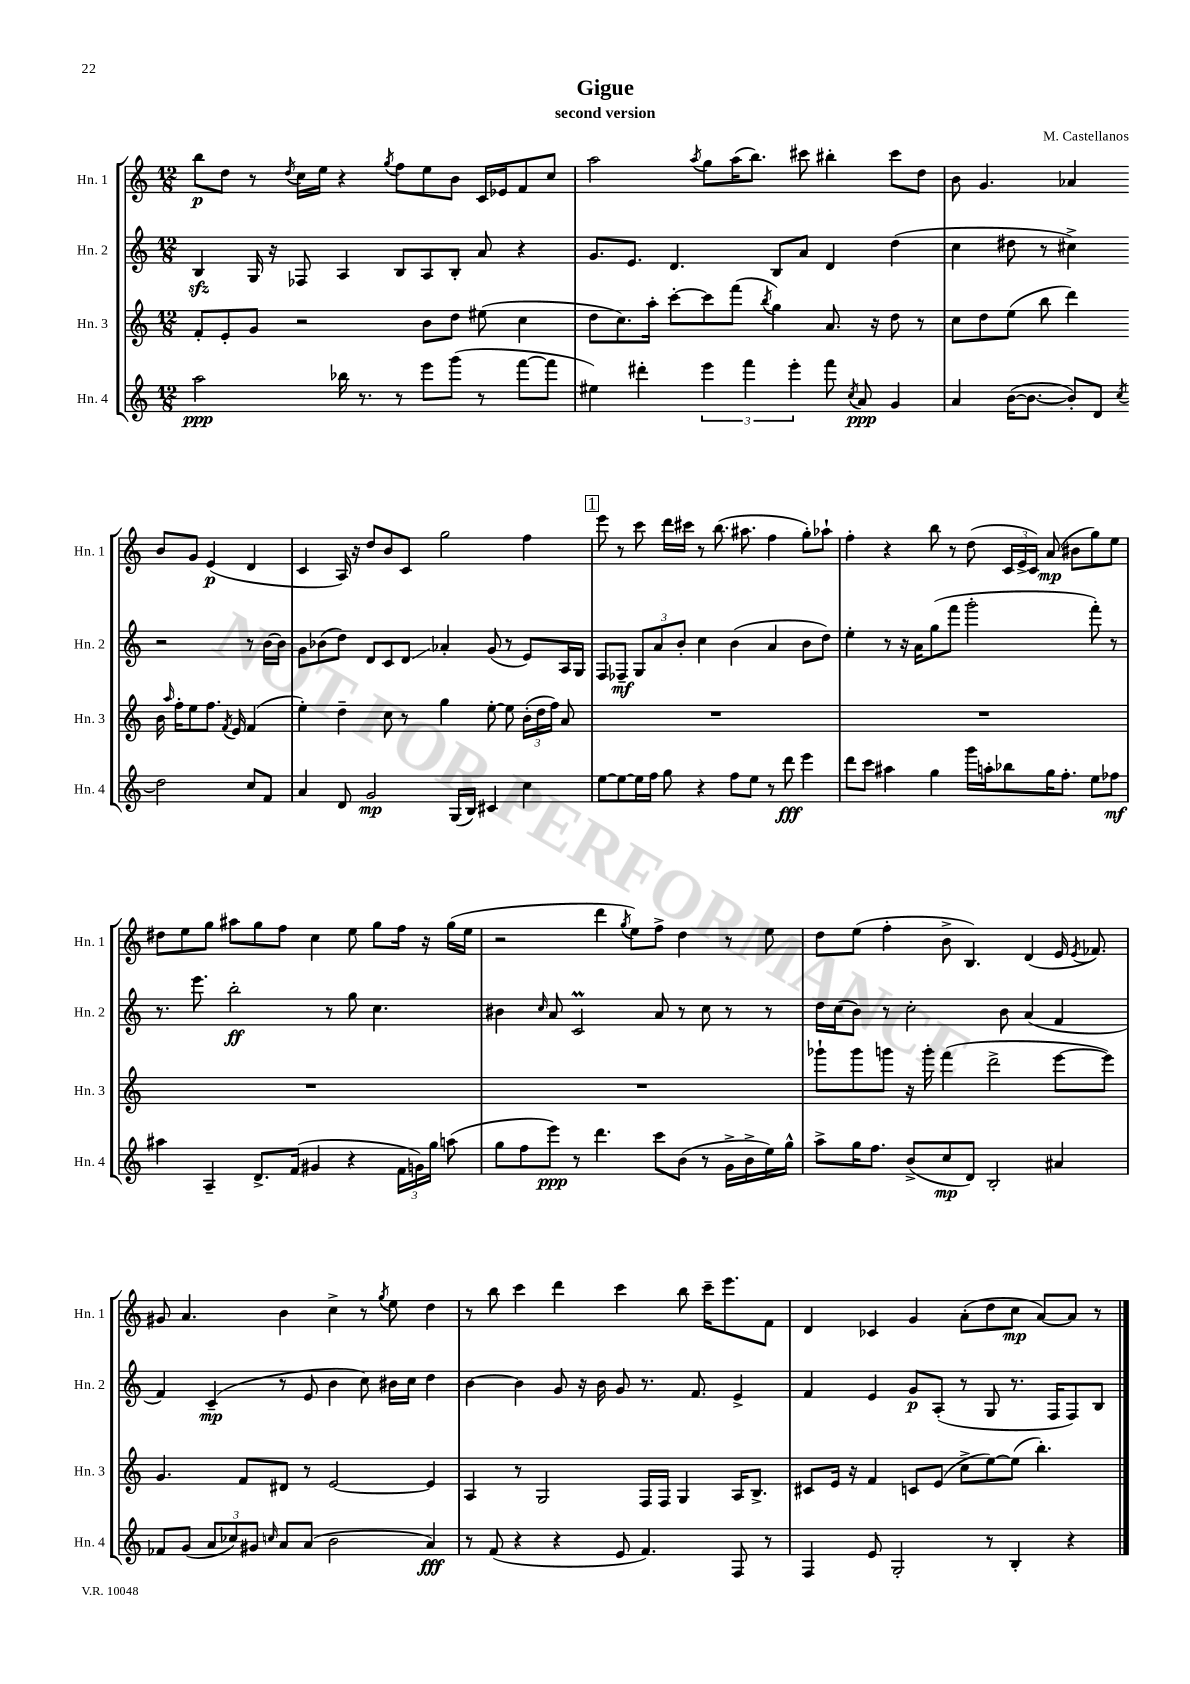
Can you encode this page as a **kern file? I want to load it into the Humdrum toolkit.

**kern	**kern	**kern	**kern
*staff4	*staff3	*staff2	*staff1
*clefG2	*clefG2	*clefG2	*clefG2
*k[]	*k[]	*k[]	*k[]
*M12/8	*M12/8	*M12/8	*M12/8
2aa\	8f'/L	4B/	8bb\L
.	8e'/	.	8dd\J
.	8g/J	16G/	8r
.	.	16r	.
.	.	.	8qdd/
.	2r	8F-/	16cc\LL
.	.	.	16ee\JJ
16bb-\	.	4A/	4r
8.r	.	.	.
.	.	.	8qgg/
8r	.	8B/L	8ff\L
8eee\L	8b\L	8A/	8ee\
(8ggg\J	8dd\J	8B'/J	8b\J
8r	(8ee#\	8a/	16c/LL
.	.	.	16e-/J
[8fff\L	4cc\	4r	8f/
8fff\]J	.	.	8cc/J
=	=	=	=
4ee#\)	8dd\L	8.g/L	2aa\
.	8.cc\)	.	.
.	.	8.e/J	.
4ddd#'\	.	.	.
.	16aa'\Jk	.	.
.	[8ccc'\L	4.d/	.
.	.	.	8qaa/
6eee\	8ccc\]	.	8gg\L
.	(8fff\J	.	(16aa\K
6fff\	.	.	.
.	.	.	8.bb\J)
.	8qbb/	.	.
.	4gg\)	8B/L	.
6eee'\	.	.	.
.	.	8a/J	8ccc#\
8fff\	8.a/	4d/	4bb#'\
8qcc/	.	.	.
8a/	.	.	.
.	16r	.	.
4g/	8dd\	(4dd\	8ccc#\L
.	8r	.	8dd\J
=	=	=	=
4a/	8cc\L	4cc\	8b\
.	8dd\	.	4.g/
([16b\LK	(8ee\J	8dd#\	.
8.b\_J	.	.	.
.	8bb\	8r	.
8b'/]L)	4ddd\)	4cc#^\)	4a-/
8d/J	.	.	.
8qcc/	.	.	.
2dd\	16b\	2r	8b/L
.	16qqaa/	.	.
.	16ff'\LK	.	.
.	8ee\	.	8g/J
.	8.ff\J	.	(4e/
.	8qf/	.	.
.	16e/	.	.
8cc/L	(4f/	8r	4d/
8f/J	.	[16b\LL	.
.	.	16b\]JJ	.
=	=	=	=
4a/	4ee'\)	8g\L	4c/
.	.	(8b-\	.
8d/	4dd~\	8dd\J)	16A/)
.	.	.	16r
2g/	.	8d/L	8dd/L
.	8cc\	8c/	8b/
.	8r	8d/J	8c/J
.	4gg\	4a-'/	2gg\
(16G/LL	.	.	.
16B/JJ)	.	.	.
4c#/	[8ee'\	(8g/	.
.	8ee\]	8r	.
4cc\	(24b'\LL	8e/L)	4ff\
.	24dd\	.	.
.	24ff\JJ)	.	.
.	8a/	16A/L	.
.	.	16G/JJ	.
=	=	=	=
[8ee\L	1.r	8F/L	8eee\
8ee\_	.	8F-~/J	8r
16ee\]L	.	12G/L	8ccc\
16ff\JJ	.	.	.
.	.	12a/	.
8gg\	.	.	16ddd\LL
.	.	12b'/J	.
.	.	.	16ccc#\JJ
4r	.	4cc\	8r
.	.	.	(8.bb\
8ff\L	.	(4b\	.
.	.	.	8.aa#\
8ee\J	.	.	.
8r	.	4a/	4ff\
8ddd\	.	.	.
4eee\	.	8b\L	8gg'\L)
.	.	8dd\J)	8aa-`\J
=	=	=	=
8ddd\L	1.r	4ee'\	4ff'\
8ccc\J	.	.	.
4aa#\	.	8r	4r
.	.	16r	.
.	.	16a\LK	.
4gg\	.	(8gg\	8bb\
.	.	8fff\J	8r
16ggg\LL	.	2ggg'\	(8dd\
16aa'\J	.	.	.
8bb-\	.	.	24c/LL
.	.	.	24e^/
.	.	.	24c/JJ)
16gg\K	.	.	(8a/
8.ff'\J	.	.	.
.	.	.	8b#\L
8ee\L	.	8fff'\)	8gg\)
8ff-\J	.	8r	8ee\J
=	=	=	=
4aa#\	1.r	8.r	8dd#\L
.	.	.	8ee\
.	.	8.eee\	.
4A~/	.	.	8gg\J
.	.	2bb'\	8aa#\L
8.d^/L	.	.	8gg\
.	.	.	8ff\J
(16f/Jk	.	.	.
4g#/	.	.	4cc\
.	.	8r	.
4r	.	8gg\	8ee\
.	.	4.cc\	8gg\L
24f\LL	.	.	16ff\Jk
24g\)	.	.	.
.	.	.	16r
24gg\JJ	.	.	.
(8aa\	.	.	(16gg\LL
.	.	.	16ee\JJ
=	=	=	=
8gg\L	1.r	4b#\	2r
8ff\	.	.	.
.	.	16qqcc/	.
8eee\J)	.	8a/	.
8r	.	2c/	.
4.ddd\	.	.	4ddd\
.	.	.	8qgg/
.	.	.	8ee\L)
8ccc\L	.	8a/	8ff^\J
(8b\J	.	8r	4dd\
8r	.	8cc\	.
16g^\LL	.	8r	8r
16b^\	.	.	.
16ee\)	.	8r	8ee\
16gg^^\JJ	.	.	.
=	=	=	=
8aa^\L	8ggg-`\L	16dd\LL	8dd\L
.	.	(16cc\J	.
16gg\K	8ggg-\	8b\J)	(8ee\J
8.ff\J	.	.	.
.	8ggg\J	8r	4ff'\
(8b^/L	16r	2cc'\	.
.	16ggg'\	.	.
8cc/	(4fff\	.	8b^\
8d/J)	.	.	4.B/)
2B'/	2ddd^\	.	.
.	.	8b\	.
.	.	(4a/	(4d/
4a#/	[8eee\L	4f/	16e/
.	.	.	8qe/
.	.	.	8.f-/)
.	8eee\]J)	.	.
=	=	=	=
8f-/L	4.g/	4f/)	8g#/
(8g/J	.	.	4.a/
12a/L	.	(4c~/	.
12cc-/)	.	.	.
.	8f/L	.	.
12g#/J	.	.	.
16qqcc/	.	.	.
8a/L	8d#/J	8r	4b\
(8a/J	8r	8e/	.
2b\	[2e/	4b\	4cc^\
.	.	8cc\)	8r
.	.	.	8qgg/
.	.	16b#\LL	8ee\
.	.	16cc\JJ	.
4a/)	4e/]	4dd\	4dd\
=	=	=	=
8r	4A/	[4b\	8r
(8f/	.	.	8bb\
4r	8r	4b\]	4ccc\
.	2G/	.	.
4r	.	8g/	4ddd\
.	.	16r	.
.	.	16b\	.
8e/	.	8g/	4ccc\
4.f/)	16F/LL	8.r	.
.	16F/JJ	.	.
.	4G/	.	8bb\
.	.	8.f/	.
.	.	.	16ccc~\LK
.	.	.	8.eee\
8F/	16A/LK	4e^/	.
.	8.B^/J	.	.
8r	.	.	8f\J
=	=	=	=
4F/	8c#/L	4f/	4d/
.	16e/Jk	.	.
.	16r	.	.
8e/	4f/	4e/	4c-/
2G'/	.	.	.
.	8c/L	8g/L	4g/
.	(8e/J	(8A'/J	.
.	8cc^\L	8r	(8a'\L
8r	[8ee\)	8G/	8dd\
4B'/	(8ee\]J	8.r	8cc\J
.	4.bb'\)	.	[8a/L)
.	.	16F/LK	.
4r	.	8F/)	8a/]J
.	.	8B/J	8r
==	==	==	==
*-	*-	*-	*-
